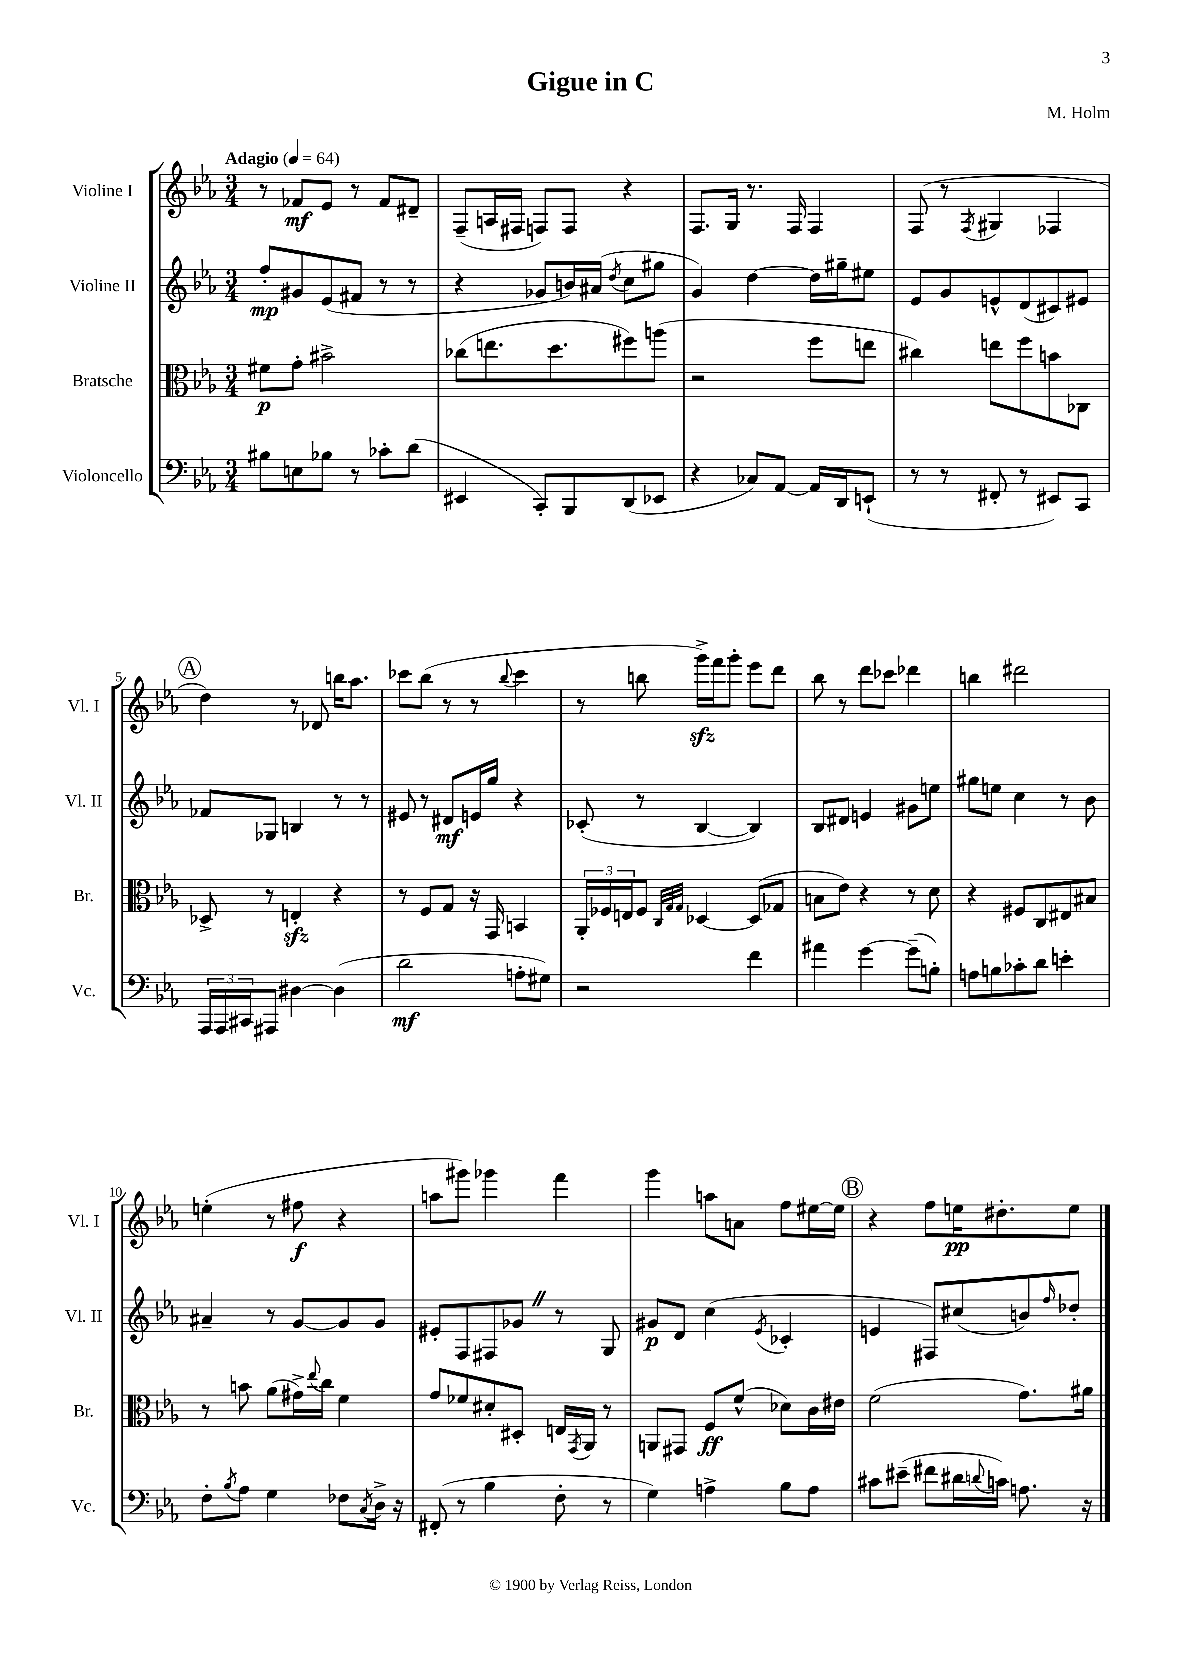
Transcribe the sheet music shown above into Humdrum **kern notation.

**kern	**dynam	**kern	**dynam	**kern	**dynam	**kern	**dynam
*part4	*part4	*part3	*part3	*part2	*part2	*part1	*part1
*staff4	*staff4	*staff3	*staff3	*staff2	*staff2	*staff1	*staff1
*I"Violoncello	*	*I"Bratsche	*	*I"Violine II	*	*I"Violine I	*
*I'Vc.	*	*I'Br.	*	*I'Vl. II	*	*I'Vl. I	*
*clefF4	*	*clefC3	*	*clefG2	*	*clefG2	*
*k[b-e-a-]	*	*k[b-e-a-]	*	*k[b-e-a-]	*	*k[b-e-a-]	*
*M3/4	*	*M3/4	*	*M3/4	*	*M3/4	*
*MM64	*	*MM64	*	*MM64	*	*MM64	*
=1	=1	=1	=1	=1	=1	=1	=1
!	!	!	!	!	!	!LO:TX:a:B:t=Adagio	!
8B#X\L	.	8f#X\L	p	8ff'/L	mp	8r	.
8En\	.	8g'\J	.	8g#X/	.	8f-X/L	mf
8B-X\J	.	2b#X^\	.	(8e-/	.	8e-/J	.
8r	.	.	.	8f#X/J	.	8r	.
8c-X'\L	.	.	.	8r	.	8f-/L	.
(8d\J	.	.	.	8r	.	8d#X~/J	.
=2	=2	=2	=2	=2	=2	=2	=2
4EE#X/	.	(8cc-X\L	.	4r	.	(8F~/L	.
.	.	8.een\	.	.	.	16An/L	.
.	.	.	.	.	.	16F#X/JJ	.
8CC'/L)	.	.	.	8g-X/L	.	8Fn/L)	.
.	.	8.dd\	.	.	.	.	.
8BBB-/	.	.	.	16bn/L)	.	8F/J	.
.	.	.	.	(16a#X/JJ	.	.	.
.	.	.	.	8qdd/	.	.	.
(8DD/	.	8ff#X\)	.	8cc\L	.	4r	.
8EE-X/J	.	(8aan\J	.	8gg#X\J	.	.	.
=3	=3	=3	=3	=3	=3	=3	=3
4r	.	2r	.	4g/)	.	8.F/L	.
.	.	.	.	.	.	16G/Jk	.
8C-X/L)	.	.	.	[4dd\	.	8.r	.
[8AA-/J	.	.	.	.	.	.	.
.	.	.	.	.	.	16F/	.
16AA-/LL]	.	8ff\L	.	16dd\LL]	.	4F/	.
16DD/J	.	.	.	16gg#X~\J	.	.	.
(8EEn`/J	.	8een\J	.	8ee#X\J	.	.	.
=4	=4	=4	=4	=4	=4	=4	=4
8r	.	4cc#X\)	.	8e-/L	.	(8F/	.
8r	.	.	.	8g/	.	8r	.
.	.	.	.	.	.	8qF/	.
8FF#X'/	.	8een\L	.	8en^^/	.	4G#X/	.
8r	.	8ff\	.	(8d/	.	.	.
8EE#X/L)	.	8bn\	.	8c#X/)	.	4F-X/	.
8CC/J	.	8C-X\J	.	8e#X/J	.	.	.
!!LO:LB:g=z
!!LO:REH:place=s1:t=A
=5	=5	=5	=5	=5	=5	=5	=5
24AAA-/LL	.	8D-X^/	.	8f-X/L	.	4dd\)	.
24AAA-/	.	.	.	.	.	.	.
24CC#X/J	.	.	.	.	.	.	.
8AAA#X/J	.	8r	.	8G-X/J	.	.	.
[4D#X\	.	4Enzz'/	.	4Bn/	.	8r	.
.	.	.	.	.	.	8d-X/	.
(4D#\]	.	4r	.	8r	.	16bbn\KL	.
.	.	.	.	.	.	8.aa-\J	.
.	.	.	.	8r	.	.	.
=6	=6	=6	=6	=6	=6	=6	=6
2d\	mf	8r	.	8e#X/	.	8ccc-X\L	.
.	.	8F/L	.	8r	.	(8bb-\J	.
.	.	8G/J	.	8d#X/L	mf	8r	.
.	.	16r	.	16en/L	.	8r	.
.	.	16GG/	.	16gg/JJ	.	.	.
.	.	.	.	.	.	8qqbb-/	.
8An'\L	.	4BBn/	.	4r	.	4ccc-\	.
8G#X\J)	.	.	.	.	.	.	.
=7	=7	=7	=7	=7	=7	=7	=7
2r	.	24AA-'/LL	.	(8c-X'/	.	8r	.
.	.	24F-X/	.	.	.	.	.
.	.	24En/J	.	.	.	.	.
.	.	8F-/J	.	8r	.	8bbn\	.
.	.	32qqC/LLL	.	.	.	.	.
.	.	32qqG/	.	.	.	.	.
.	.	32qqG/JJJ	.	.	.	.	.
.	.	[4D-X/	.	[4B-/	.	16gggzz^\LL)	.
.	.	.	.	.	.	16fff\J	.
.	.	.	.	.	.	8ggg'\J	.
4f\	.	(8D-/L]	.	4B-/])	.	8eee-\L	.
.	.	8G-X/J	.	.	.	8ddd\J	.
=8	=8	=8	=8	=8	=8	=8	=8
4a#X\	.	8Bn\L	.	8B-/L	.	8bb-\	.
.	.	8e-\J)	.	8d#X/J	.	8r	.
[4g\	.	4r	.	4en/	.	8ddd\L	.
.	.	.	.	.	.	8ccc-X\J	.
(8g~\L]	.	8r	.	8g#X\L	.	4ddd-X\	.
8Bn'\J)	.	8d\	.	8een\J	.	.	.
=9	=9	=9	=9	=9	=9	=9	=9
8An\L	.	4r	.	8gg#X\L	.	4bbn\	.
8Bn\	.	.	.	8een\J	.	.	.
8c-X'\	.	8F#X/L	.	4cc\	.	2ddd#X\	.
8d\J	.	8C/	.	.	.	.	.
4en'\	.	8E#X/	.	8r	.	.	.
.	.	8B#X/J	.	8b-\	.	.	.
!!LO:LB:g=z
=10	=10	=10	=10	=10	=10	=10	=10
8F'\L	.	8r	.	4a#X~/	.	(4een'\	.
8qB-/	.	.	.	.	.	.	.
8A-\J	.	8bn\	.	.	.	.	.
4G\	.	(8a-\L	.	8r	.	8r	.
.	.	16g#X^\L)	.	[8g/L	.	8ff#X\	f
.	.	8qqee-/	.	.	.	.	.
.	.	16cc\JJ	.	.	.	.	.
8F-X\L	.	4f\	.	8g/]	.	4r	.
8qC/	.	.	.	.	.	.	.
16D^\Jk	.	.	.	8g/J	.	.	.
16r	.	.	.	.	.	.	.
=11	=11	=11	=11	=11	=11	=11	=11
(8FF#X'/	.	8g/L	.	8e#X'/L	.	8aan\L	.
8r	.	8f-X/	.	8F/	.	8ggg#X\J)	.
4B-\	.	8d#X'/	.	8F#X/	.	4ggg-X\	.
.	.	8D#X'/J	.	8g-XZ/J	.	.	.
8F'\	.	16En/LL	.	8r	.	4fff\	.
.	.	8qGG/	.	.	.	.	.
.	.	16AA-/JJ	.	.	.	.	.
8r	.	8r	.	8G/	.	.	.
=12	=12	=12	=12	=12	=12	=12	=12
4G\)	.	8AAn/L	.	8g#X/L	p	4ggg\	.
.	.	8GG#X/J	.	8d/J	.	.	.
4An^\	.	8F/L	ff	(4cc\	.	8aan\L	.
.	.	(8f^^/J	.	.	.	8an\J	.
.	.	.	.	8qe-/	.	.	.
8B-\L	.	8d-X\L)	.	4c-X'/	.	8ff\L	.
8A\J	.	16c\L	.	.	.	[16ee#X\L	.
.	.	16e#X\JJ	.	.	.	16ee#\JJ]	.
!!LO:REH:place=s1:t=B
=13	=13	=13	=13	=13	=13	=13	=13
8c#X\L	.	(2f\	.	4en/	.	4r	.
(8e#X~\J	.	.	.	.	.	.	.
8f#X\L	.	.	.	8F#X/L)	.	8ff\L	.
16d#X\L	.	.	.	(8cc#X/	.	16een\K	pp
8qqdn/	.	.	.	.	.	.	.
16cn\JJ)	.	.	.	.	.	8.dd#X'\	.
8.An\	.	8.g\L)	.	8bn/)	.	.	.
.	.	.	.	16qqff/	.	.	.
.	.	.	.	8dd-X'/J	.	8ee\J	.
16r	.	16a#X\Jk	.	.	.	.	.
==	==	==	==	==	==	==	==
*-	*-	*-	*-	*-	*-	*-	*-
